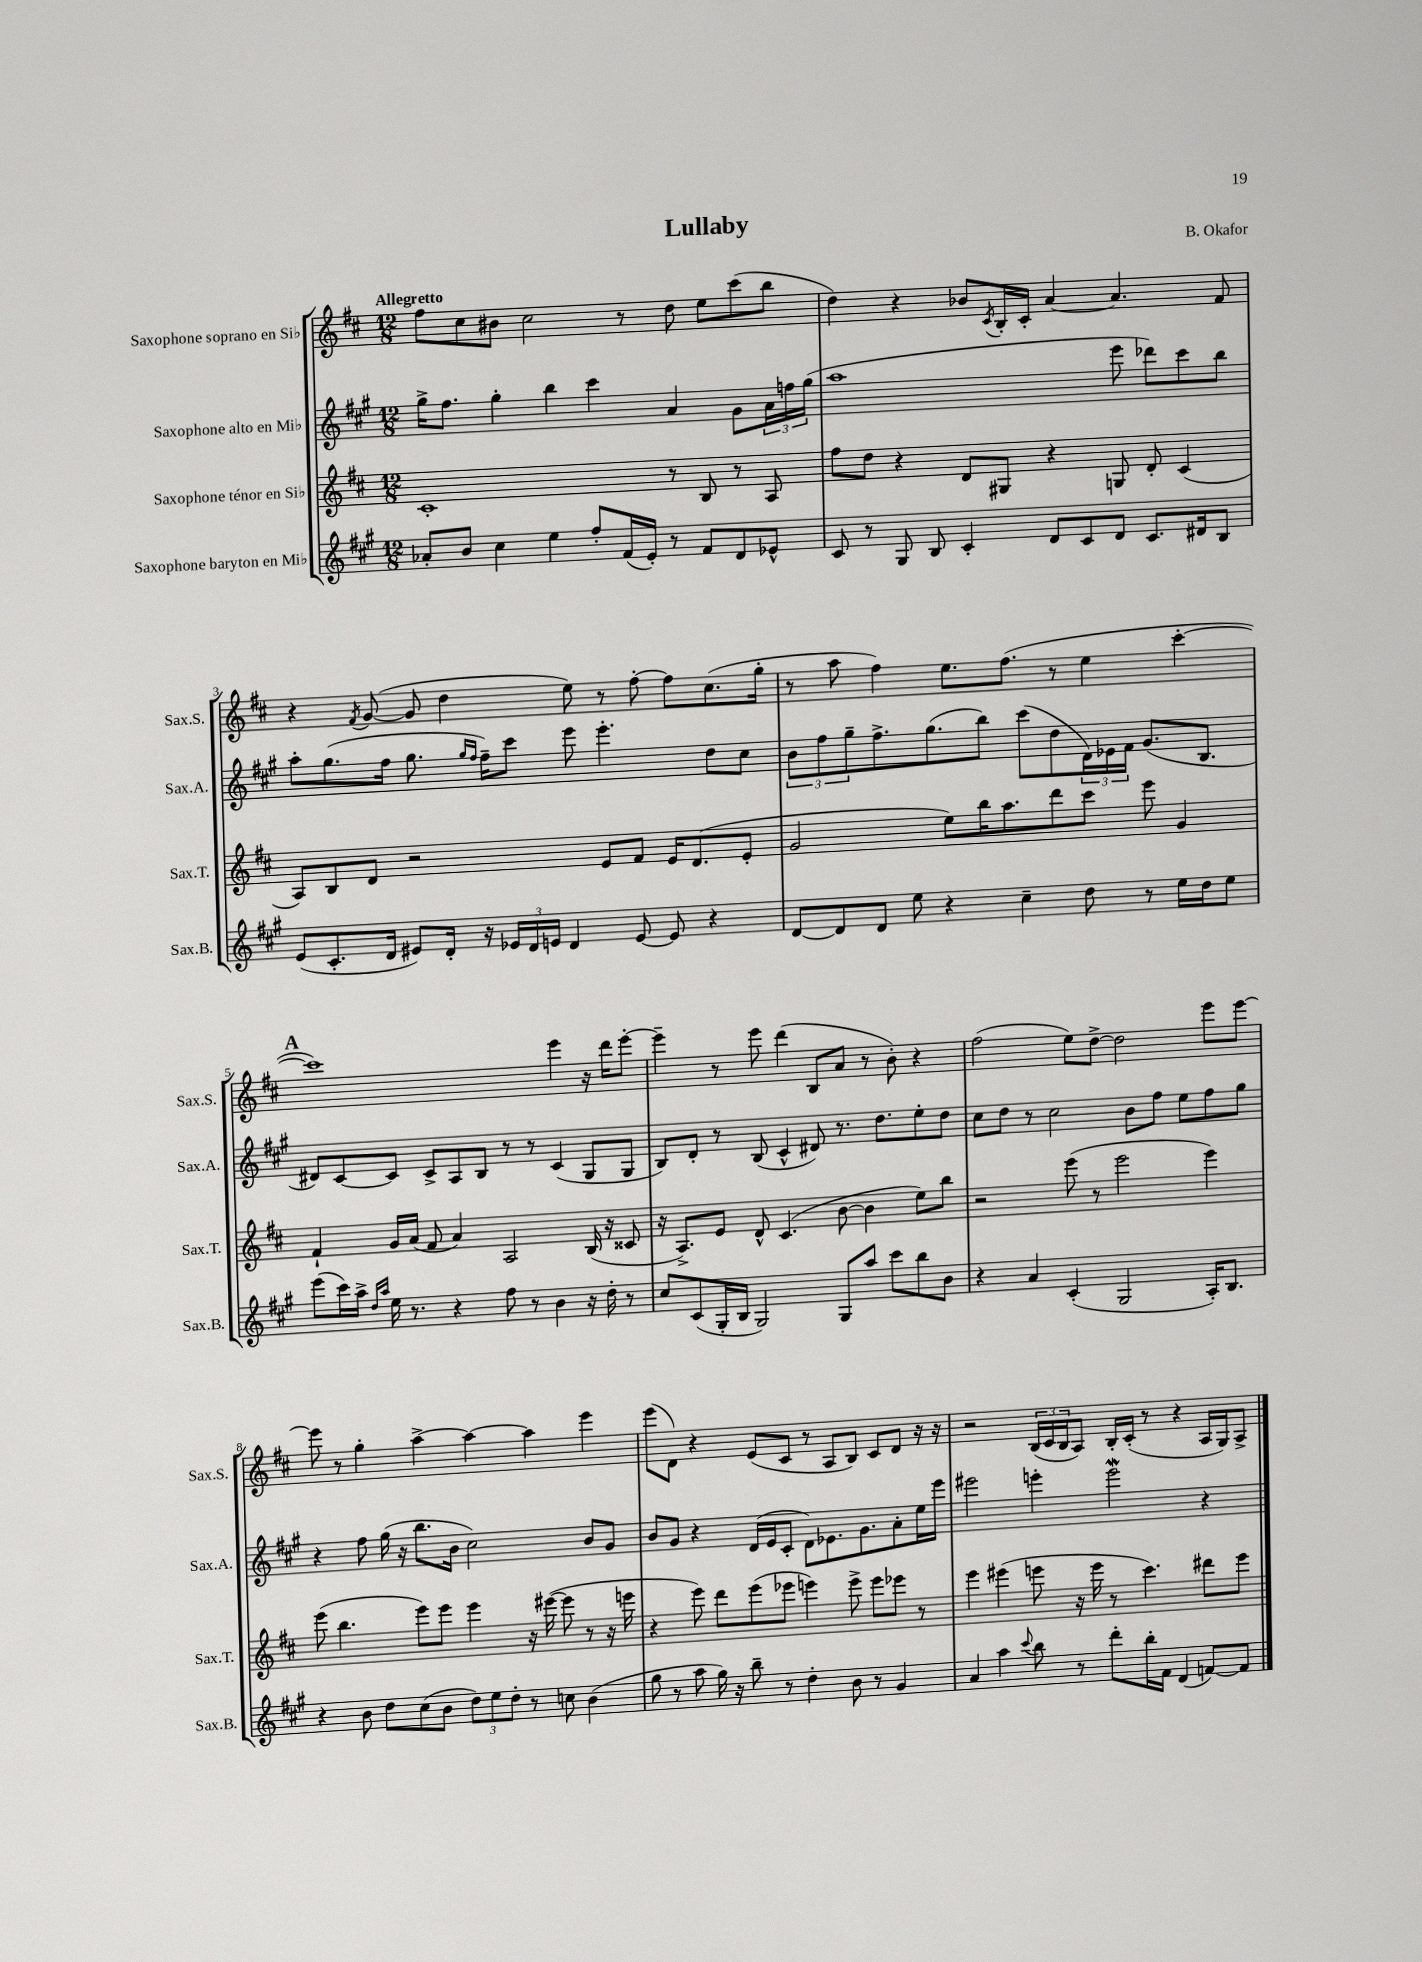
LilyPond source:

\header { title = "Lullaby" composer = "B. Okafor" }
<<
\new StaffGroup <<
\new Staff = "s0" \with { instrumentName = "Saxophone soprano en Sib" shortInstrumentName = "Sax.S." } {
    \clef treble \key d \major \numericTimeSignature \time 12/8 \tempo "Allegretto"
    fis''8 cis''8 bis'8 cis''2 r8 d''8 e''8 cis'''8( b''8 |
    d''4) r4 bes'8 \acciaccatura { cis'8 } b16-. cis'16-. a'4~ a'4. fis'8 |
    r4 \acciaccatura { fis'8 } g'8~( g'8 d''4 e''8) r8 fis''8~-. fis''8 cis''8.( g''16-. |
    r8 a''8 fis''4) e''8. fis''8.( r8 e''4 cis'''4~-. |
    \mark \markup { \bold "A" } cis'''1) e'''4 r16 d'''16 e'''8~-. |
    e'''4-- r8 e'''8 d'''4( b8 a'8 r8 b'8-.) r4 |
    fis''2( e''8) d''8~-> d''2 e'''8 e'''8~ |
    e'''8 r8 g''4-. a''4~-> a''4~ a''4 e'''4 |
    e'''8( d'8) r4 e'8( cis'8 r8 a8 b8) cis'8 d'8 r16 r16 |
    r2 \tuplet 3/2 { b16( cis'16 b16 } a8) b16-. cis'16-.( r8 r4 a16 g16) a8-> \bar "|." |
}
\new Staff = "s1" \with { instrumentName = "Saxophone alto en Mib" shortInstrumentName = "Sax.A." } {
    \clef treble \key a \major \numericTimeSignature \time 12/8
    gis''16-> fis''8. gis''4-. b''4 cis'''4 a'4 gis'8 \tuplet 3/2 { a'16 f''16 gis''16( } |
    a''1 e'''8 des'''8) cis'''8 b''8 |
    a''8-. gis''8.( fis''16 gis''8. \grace { gis''16 fis''16 } fis''16--) cis'''8 e'''8 e'''4.-. d''8 cis''8 |
    \tuplet 3/2 { b'8 fis''8 gis''8-- } fis''8.-> gis''8.( b''8) cis'''8( d''8 \tuplet 3/2 { d'16) ees'16 fis'16 } gis'8.( b8. |
    \mark \markup { \bold "A" } dis'8) cis'8~ cis'8 cis'8-> a8 b8 r8 r8 cis'4( gis8 gis8 |
    b8) d'8-. r8 b8( cis'4-^ dis'8) r8. d''8. e''8-. d''8 |
    cis''8 d''8 r8 cis''2 b'8 fis''8 e''8 fis''8 gis''8 |
    r4 fis''8 gis''16( r16 b''8. b'16 cis''2) b'8 gis'8 |
    b'8 gis'8 r4 d'16( e'16 cis'8-. d'8) ees'8. gis'8. a'8-. e''16 e'''16 |
    eis'''2 e'''4-. e'''2\mordent r4 \bar "|." |
}
\new Staff = "s2" \with { instrumentName = "Saxophone ténor en Sib" shortInstrumentName = "Sax.T." } {
    \clef treble \key d \major \numericTimeSignature \time 12/8
    cis'1-. r8 b8 r8 a8 |
    fis''8 d''8 r4 d'8 gis8 r4 g8 d'8-. cis'4( |
    a8) b8 d'8 r2 e'8 fis'8 e'16 d'8.( e'8-. |
    g'2 e''8) b''16 a''8. d'''8 cis'''8 e'''8 g'4 |
    \mark \markup { \bold "A" } fis'4-! g'16 a'16( fis'8 a'4) a2 b16( r16 cisis'8 |
    r16 a8.->) e'8 d'8-^ cis'4.( b'8~ b'4 e''8) b''8 |
    r2 e'''8( r8 e'''2 e'''4) |
    e'''8( b''4. e'''8) e'''8 e'''4 r16 eis'''16~( eis'''8 r8 r16 e'''16 |
    r4 e'''8) d'''8 e'''8( ees'''8 e'''4) e'''8-> e'''8 ees'''8 r8 |
    e'''4 eis'''4( e'''8 r16 e'''16 r8 cis'''4.) dis'''8 e'''8 \bar "|." |
}
\new Staff = "s3" \with { instrumentName = "Saxophone baryton en Mib" shortInstrumentName = "Sax.B." } {
    \clef treble \key a \major \numericTimeSignature \time 12/8
    aes'8-. b'8 cis''4 e''4 fis''8-. fis'16( e'16-.) r8 fis'8 d'8 ees'8-^ |
    cis'8 r8 gis8 b8 cis'4-. d'8 cis'8 d'8 cis'8. dis'16 b8 |
    e'8( cis'8.-. d'16 eis'8) d'16-. r16 \tuplet 3/2 { ees'16 d'16 e'16 } d'4 e'8~ e'8 r4 |
    d'8~ d'8 d'8 e''8 r4 cis''4-- d''8 r8 e''16 d''16 e''8 |
    \mark \markup { \bold "A" } e'''8( cis'''16) a''16-> \grace { d''16 a''16 } e''16 r8. r4 fis''8 r8 b'4 r16 d''16-. r8 |
    cis''8 cis'8( gis16-. b16 gis2) gis8 a''8 cis'''8 b''8 b'8 |
    r4 a'4 cis'4-.( gis2 a16-.) b8. |
    r4 b'8 d''8 cis''8( b'8 \tuplet 3/2 { d''8) e''8 d''8-. } r8 c''8 b'4( |
    gis''8 r8 a''8 gis''16) r16 b''8-- r8 d''4-. b'8 r8 gis'4 |
    a'4 a''4 \appoggiatura { cis'''8 } b''8 r8 d'''8-. b''16-. fis'16 d'4( f'8~) f'8 \bar "|." |
}
>>
>>
